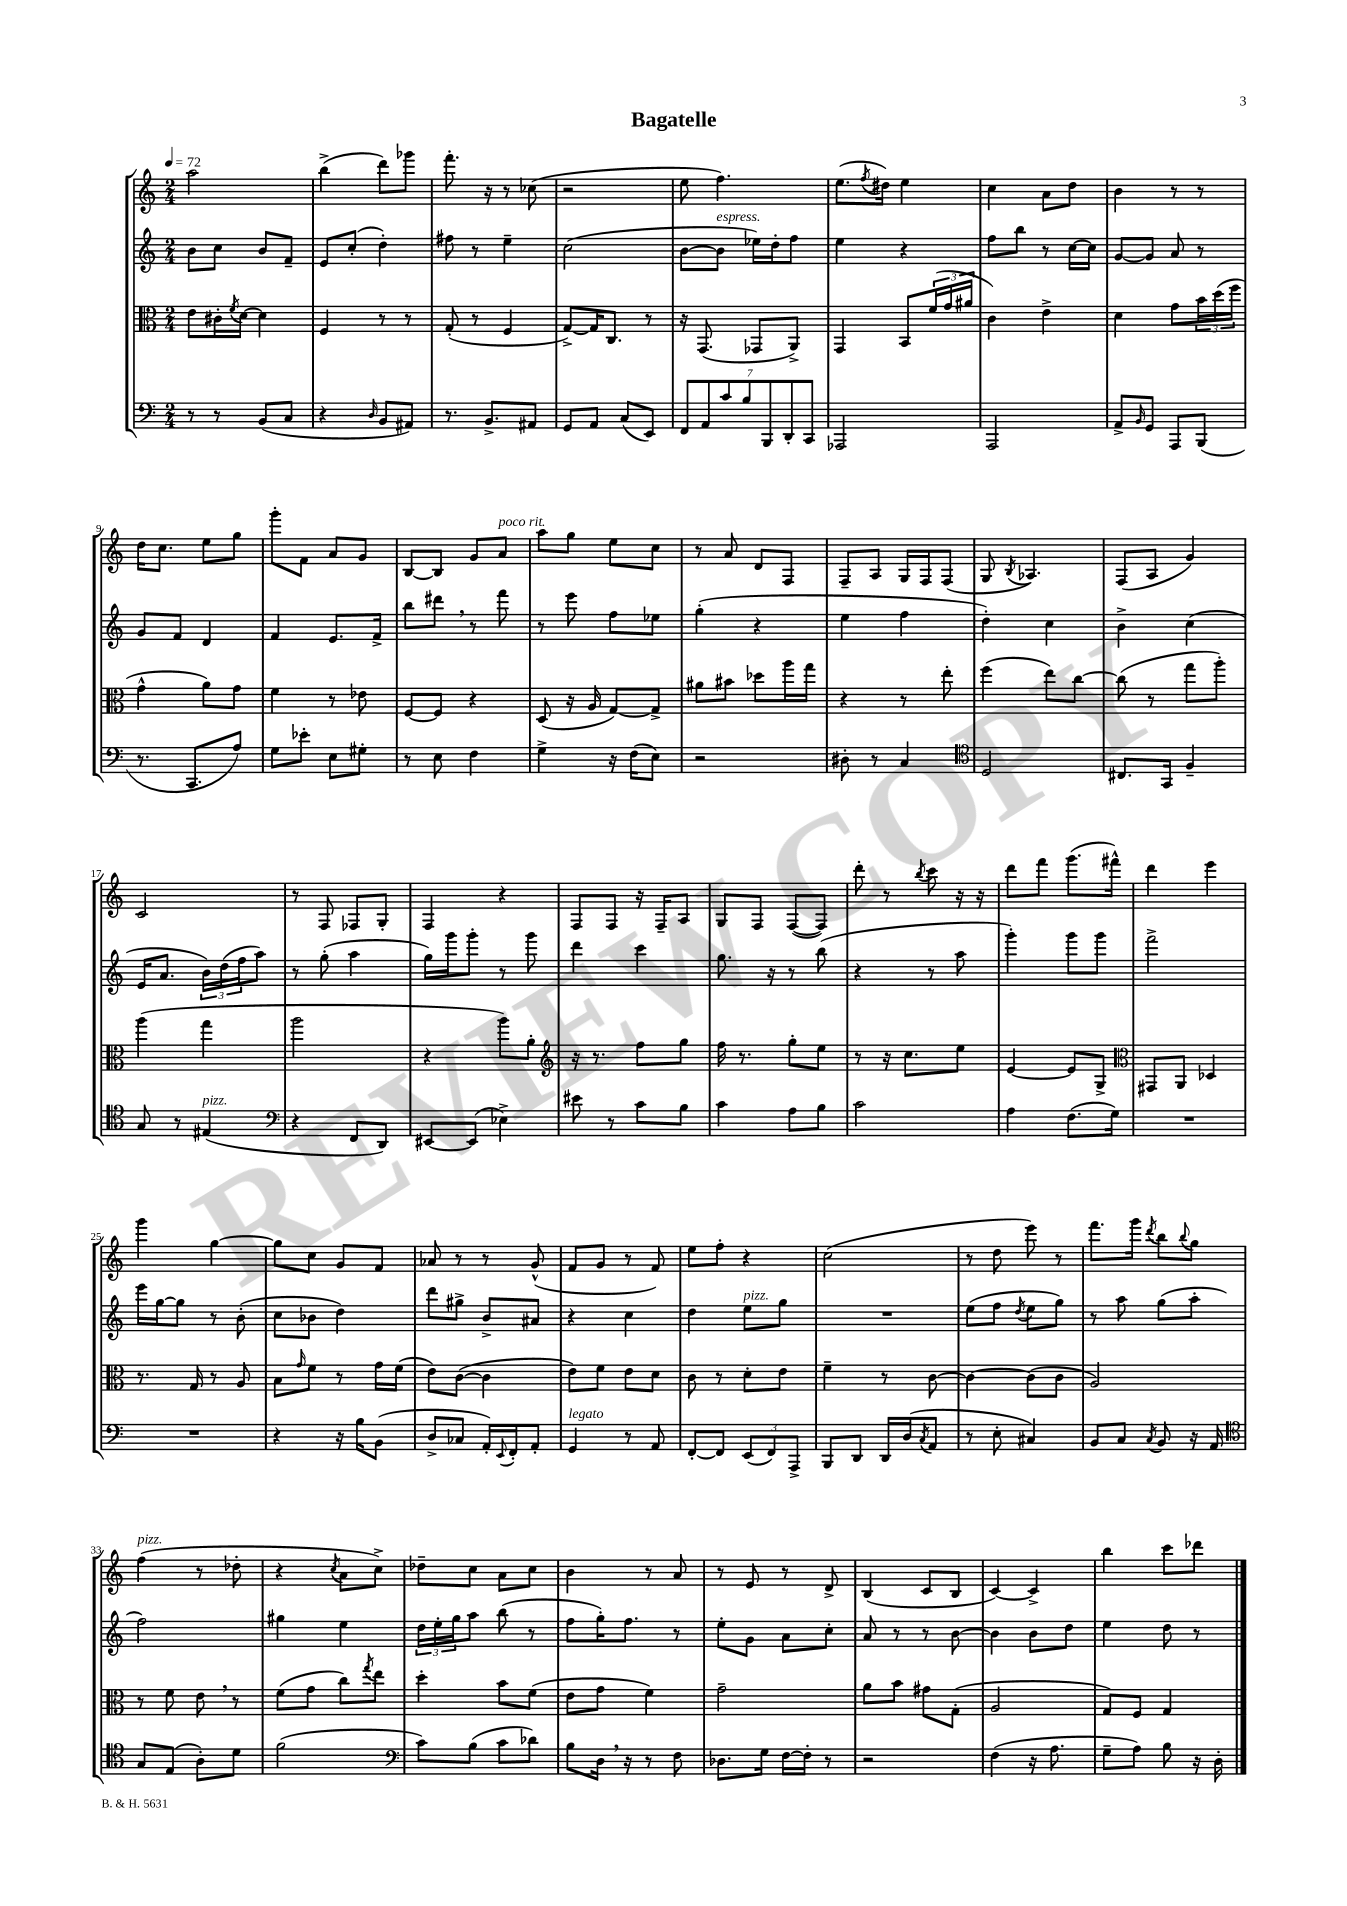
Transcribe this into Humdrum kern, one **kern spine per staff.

**kern	**kern	**kern	**kern
*staff4	*staff3	*staff2	*staff1
*clefF4	*clefC3	*clefG2	*clefG2
*k[]	*k[]	*k[]	*k[]
*M2/4	*M2/4	*M2/4	*M2/4
*MM72	*MM72	*MM72	*MM72
8r	8e	8b	2aa
8r	16c#'	8cc	.
.	8qf	.	.
.	[16d	.	.
(8BB	4d]	8b	.
8C	.	8f~	.
=	=	=	=
4r	4F	8e	(4bb^
.	.	(8cc'	.
16qqD	.	.	.
8BB	8r	4dd')	8ddd)
8AA#)	8r	.	8ggg-
=	=	=	=
8.r	(8G'	8ff#	8.fff'
.	8r	8r	.
8.BB^	.	.	16r
.	4F	4ee~	8r
8AA#	.	.	(8cc-
=	=	=	=
8GG	[8G^)	(2cc	2r
8AA	16G]	.	.
.	8.C	.	.
(8C	.	.	.
8EE)	8r	.	.
=	=	=	=
14FF	16r	[8b	8ee
.	(8.GG	.	.
14AA	.	.	.
.	.	8b]	4.ff)
14c	.	.	.
14B	.	.	.
.	8GG-	16ee-)	.
14BBB	.	.	.
.	.	16dd'	.
14DD'	.	.	.
.	8AA^)	8ff	.
14CC	.	.	.
=	=	=	=
2AAA-	4GG	4ee	(8.ee
.	.	.	8qff
.	.	.	16dd#)
.	8BB	4r	4ee
.	(24f	.	.
.	24g	.	.
.	24a#	.	.
=	=	=	=
2AAA	4c)	8ff	4cc
.	.	8bb	.
.	4e^	8r	8a
.	.	[16cc	8dd
.	.	16cc]	.
=	=	=	=
8AA^	4d	[8g	4b
16qqBB	.	.	.
8GG	.	8g]	.
8AAA	8g	8a	8r
(8BBB	24b	8r	8r
.	(24dd	.	.
.	24ff	.	.
=	=	=	=
8.r	4g^^	8g	16dd
.	.	.	8.cc
.	.	8f	.
8.CC	.	.	.
.	8a)	4d	8ee
8A)	8g	.	8gg
=	=	=	=
8G	4f	4f	8ggg'
8e-'	.	.	8f
8E	8r	8.e	8a
8G#'	8e-	.	8g
.	.	16f^	.
=	=	=	=
8r	[8F	8bb	[8B
8E	8F]	8ddd#	8B]
4F	4r	8r	8g
.	.	8fff	8a
=	=	=	=
4G^	(8D	8r	8aa
.	16r	8eee	8gg
.	16A	.	.
16r	[8G)	8ff	8ee
(16F	.	.	.
8E)	8G^]	8ee-	8cc
=	=	=	=
2r	8a#	(4gg'	8r
.	8b#	.	8a
.	8dd-	4r	8d
.	16aa	.	8F
.	16gg	.	.
=	=	=	=
8D#'	4r	4ee	8F~
8r	.	.	8A
4C	8r	4ff	16G
.	.	.	16F
.	8ee'	.	(8F
=	=	=	=
*clefC4	*	*	*
2D	(4ff	4dd')	8G
.	.	.	8qB
.	.	.	4.A-)
.	8ee)	4cc	.
.	[8cc	.	.
=	=	=	=
8.C#	(8cc]	4b^	(8F
.	8r	.	8A
16GG	.	.	.
4F~	8gg	(4cc	4g)
.	8aa')	.	.
=	=	=	=
8G	(4aa	16e	2c
.	.	8.a	.
8r	.	.	.
(4E#	4gg	24b)	.
.	.	(24dd	.
.	.	24ff	.
.	.	8aa)	.
=	=	=	=
*clefF4	*	*	*
4r	2aa	8r	8r
.	.	(8gg'	8F
8FF	.	4aa	8F-
8DD)	.	.	8G'
=	=	=	=
[8EE#	4r	16gg)	4F
.	.	16ggg	.
(8EE#]	.	8ggg'	.
4E-^)	8aa)	8r	4r
.	8a'	8ggg	.
=	=	=	=
*	*clefG2	*	*
8e#	16r	4ddd	8F
.	8.r	.	.
8r	.	.	8F
8c	8ff	4ccc	16r
.	.	.	16F~
8B	8gg	.	8A
=	=	=	=
4c	16ff	8.gg	8G
.	8.r	.	.
.	.	.	8F
.	.	16r	.
8A	8gg'	8r	([8F
8B	8ee	(8bb	8F])
=	=	=	=
2c	8r	4r	8ddd'
.	16r	.	8r
.	8.cc	.	.
.	.	.	8qbb
.	.	8r	8ccc
.	8ee	8aa	16r
.	.	.	16r
=	=	=	=
4A	[4e	4ggg')	8ddd
.	.	.	8fff
(8.F	8e]	8ggg	(8.ggg
.	8G^	8ggg	.
16G)	.	.	16fff#^^)
=	=	=	=
*	*clefC3	*	*
2r	8GG#	2fff^	4ddd
.	8AA	.	.
.	4D-	.	4eee
=	=	=	=
2r	8.r	16eee	4ggg
.	.	[16gg	.
.	.	8gg]	.
.	16G	.	.
.	8r	8r	[4gg
.	8A	(8b'	.
=	=	=	=
4r	8B	8cc	8gg]
.	16qqg	.	.
.	8f	8b-	8cc
16r	8r	4dd)	8g
16B	.	.	.
(8BB	16g	.	8f
.	(16f	.	.
=	=	=	=
8D^	8e)	8ddd	8a-
8C-	([8c	8gg#^	8r
16AA')	4c]	8b^	8r
8qqEE	.	.	.
16FF'	.	.	.
8AA'	.	8a#	(8g^^
=	=	=	=
4GG	8e)	4r	8f
.	8f	.	8g
8r	8e	4cc	8r
8AA	8d	.	8f)
=	=	=	=
[8FF'	8c	4dd	8ee
8FF]	8r	.	8ff'
(12EE	8d'	8ee	4r
12FF)	.	.	.
.	8e	8gg	.
12AAA^	.	.	.
=	=	=	=
8BBB	4f~	2r	(2cc
8DD	.	.	.
16DD	8r	.	.
(16D	.	.	.
8qC	.	.	.
8AA	[8c	.	.
=	=	=	=
8r	4c_	(8ee	8r
8E'	.	8ff	8dd
.	.	8qdd	.
4C#)	(8c]	8ee	8eee)
.	8c	8gg)	8r
=	=	=	=
8BB	2A)	8r	8.fff
8C	.	8aa	.
.	.	.	16ggg
8qC	.	.	8qddd
8BB	.	(8gg	8bb
.	.	.	8qqbb
16r	.	8aa'	8gg
16AA	.	.	.
=	=	=	=
*clefC4	*	*	*
8G	8r	2ff)	(4ff
(8E	8f	.	.
8A')	8e	.	8r
8d	8r	.	8dd-'
=	=	=	=
(2f	(8f	4gg#	4r
.	8g	.	.
.	.	.	8qcc
.	8cc)	4ee	8a
.	8qgg	.	.
.	8ee	.	8cc^)
=	=	=	=
*clefF4	*	*	*
8c)	4dd'	24dd	8dd-~
.	.	24ee'	.
.	.	24gg	.
(8B	.	8aa	8cc
8c	8b	(8bb	8a
8d-)	(8f	8r	8cc
=	=	=	=
8B	8e	8ff	4b
16D	8g	16gg')	.
16r	.	8.ff	.
8r	4f)	.	8r
8F	.	8r	8a
=	=	=	=
8.D-	2g~	8ee'	8r
.	.	8g	8e
16G	.	.	.
[16F	.	8a	8r
16F']	.	.	.
8r	.	8cc'	8d^
=	=	=	=
2r	8a	8a	(4B
.	8b	8r	.
.	8g#	8r	8c
.	(8G'	[8b	8B
=	=	=	=
(4F	2A	4b]	[4c)
16r	.	8b	4c^]
8.A	.	.	.
.	.	8dd	.
=	=	=	=
8G~	8G)	4ee	4bb
8A)	8F	.	.
8B	4G	8dd	8ccc
16r	.	8r	8ddd-
16D'	.	.	.
==	==	==	==
*-	*-	*-	*-
